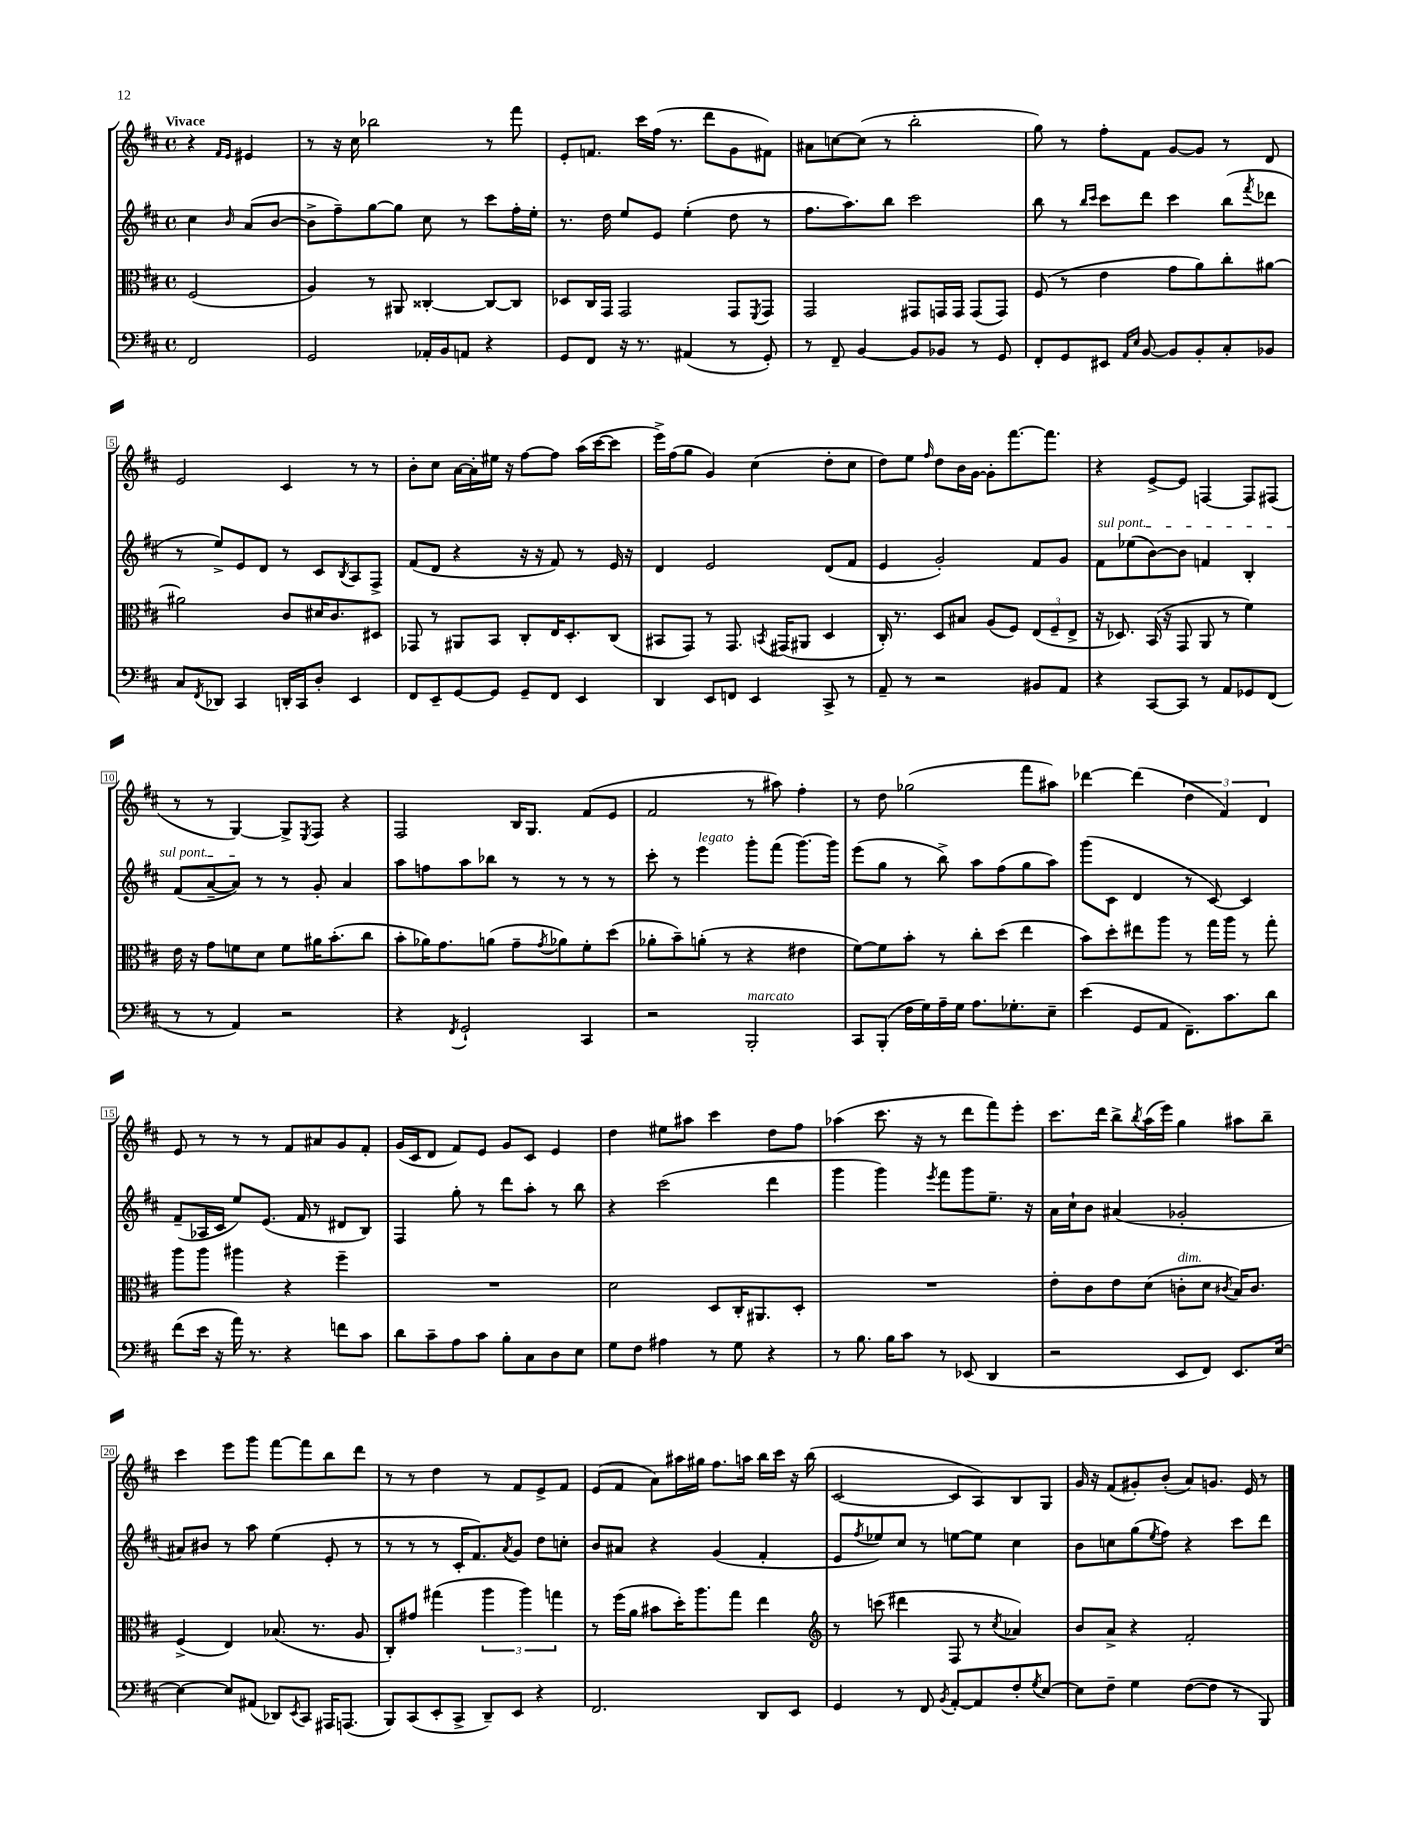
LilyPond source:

<<
\new StaffGroup <<
\new Staff = "s0" {
    \clef treble \key d \major \defaultTimeSignature \time 4/4 \partial 2 \tempo "Vivace"
    r4 \grace { fis'16 e'16 } eis'4 |
    r8 r16 cis''16 bes''2 r8 fis'''8 |
    e'8-. f'8. cis'''16 fis''16( r8. d'''8 g'8 fis'8) |
    ais'8 c''8~ c''8( r8 b''2-. |
    g''8) r8 fis''8-. fis'8 g'8~ g'8 r8 d'8 |
    e'2 cis'4 r8 r8 |
    b'8-. cis''8 a'16~ a'16-. eis''16 r16 fis''8~ fis''8 a''16( cis'''16~ cis'''8 |
    e'''16->) fis''16( g''8 g'4) cis''4( d''8-. cis''8 |
    d''8) e''8 \grace { fis''16 } d''8 b'16 g'16~ g'8-. fis'''8.~ fis'''8. |
    r4 e'8~-> e'8 f4~ f8 fis8( |
    r8 r8 g4~) g8-> \acciaccatura { e8 } fis8 r4 |
    fis2 b16 g8. fis'8( e'8 |
    fis'2 r8 ais''8) fis''4-. |
    r8 d''8 ges''2( fis'''8 ais''8) |
    des'''4~ des'''4( \tuplet 3/2 { d''4 fis'4) d'4 } |
    e'8 r8 r8 r8 fis'8 ais'8 g'8 fis'8-. |
    g'16( cis'16 d'8 fis'8) e'8 g'8 cis'8 e'4 |
    d''4 eis''8 ais''8 cis'''4 d''8 fis''8 |
    aes''4( cis'''8. r16 r8 d'''8 fis'''8) e'''8-. |
    cis'''8. d'''16 b''8-> \acciaccatura { b''8 } a''16( e'''16) g''4 ais''8 b''8-- |
    cis'''4 e'''8 g'''8 fis'''8~ fis'''8 b''8 d'''8 |
    r8 r8 d''4 r8 fis'8 e'8-> fis'8 |
    e'8( fis'8 a'8) ais''16 gis''16 fis''8. a''16 b''16 cis'''16 r16 b''16( |
    cis'2~ cis'8 a8) b8 g8 |
    g'16 r16 fis'8( gis'8-.) b'8-.( a'8) g'8. e'16 r8 \bar "|." |
}
\new Staff = "s1" {
    \clef treble \key d \major \defaultTimeSignature \time 4/4 \partial 2
    cis''4 \grace { b'16 } a'8( b'8~ |
    b'8-> fis''8--) g''8~ g''8 cis''8 r8 cis'''8 fis''16-. e''16-. |
    r8. d''16 e''8 e'8 e''4-.( d''8 r8 |
    fis''8. a''8.) b''8 cis'''2 |
    b''8 r8 \grace { b''16 cis'''16 } cis'''8 d'''8 cis'''4 b''8( \acciaccatura { fis'''8 } des'''8 |
    r8 e''8->) e'8 d'8 r8 cis'8 \acciaccatura { b8 } a8 fis8-> |
    fis'8( d'8 r4 r16 r16 fis'8) r8 e'16 r16 |
    d'4 e'2 d'8( fis'8 |
    e'4 g'2-.) fis'8 g'8 |
    \once \override TextSpanner.bound-details.left.text = \markup { \italic "sul pont." } fis'8\startTextSpan ees''8( b'8~) b'8 f'4 b4-. |
    fis'8( a'8~-- a'8\stopTextSpan) r8 r8 g'8-. a'4 |
    a''8 f''8 a''8 bes''8 r8 r8 r8 r8 |
    cis'''8-. r8 e'''4^\markup { \italic "legato" } g'''8-. fis'''8( g'''8.~) g'''16 |
    e'''8( g''8 r8 b''8->) a''8 fis''8( g''8 a''8) |
    g'''8( cis'8 d'4 r8 cis'8~) cis'4 |
    fis'8--( aes16 cis'16 e''8) e'8.( fis'16 r8 dis'8 b8) |
    fis4 g''8-. r8 d'''8 a''8-. r8 b''8 |
    r4 cis'''2( d'''4 |
    g'''4 g'''4) \acciaccatura { e'''8 } fis'''8 g'''8 e''8.-- r16 |
    a'16 cis''16-! b'8 ais'4( ges'2-. |
    ais'8) bis'8 r8 a''8 e''4( e'8-. r8 |
    r8 r8 r8 cis'16-. fis'8.) \acciaccatura { a'8 } g'8 d''8 c''8-. |
    b'8 ais'8 r4 g'4( fis'4-. |
    e'8 \acciaccatura { fis''8 } ees''8) cis''8 r8 e''8~ e''8 cis''4 |
    b'8 c''8 g''8( \acciaccatura { e''8 } fis''8) r4 cis'''8 d'''8 \bar "|." |
}
\new Staff = "s2" {
    \clef alto \key d \major \defaultTimeSignature \time 4/4 \partial 2
    fis2( |
    a4) r8 ais,8 cisis4~-. cisis8~ cisis8 |
    des8 cis16 g,16 g,2 g,8 \acciaccatura { fis,8 } g,8 |
    g,2 gis,8 g,16 g,16 g,8( g,8) |
    fis8( r8 e'4 g'8 a'8) cis''8-. ais'8~ |
    ais'2 cis'8 dis'16 cis'8. dis8 |
    ges,8 r8 ais,8 b,8 cis8-. e16 d8.-. cis8( |
    bis,8 g,8) r8 g,8. \acciaccatura { b,8 } gis,16( ais,8 d4 |
    cis16-.) r8. d8 bis8 a8( fis8) \tuplet 3/2 { e8( fis8-- e8-> } |
    r16 des8.) b,16( r16 g,8 a,8 r8 fis'4) |
    e'16 r16 g'8 f'8 d'8 f'8 ais'16 b'8.-.( cis''8 |
    b'8-. aes'16) g'8. a'8( g'8-- \acciaccatura { g'8 } aes'8) fis'8-. d''8( |
    aes'8-. b'8--) a'8-.( r8 r4 eis'4 |
    fis'8~) fis'8 b'8-. r8 cis''8-. d''8( e''4 |
    b'8) d''8-. eis''8 a''8 r8 g''16 a''16 r8 g''8-. |
    a''8 a''8 ais''4 r4 fis''4-- |
    R1 |
    d'2 d8 cis16-. ais,8. d8-. |
    R1 |
    e'8-. cis'8 e'8 d'8( c'8-.^\markup { \italic "dim." } d'8 \acciaccatura { cis'8 } b16) cis'8. |
    fis4->( e4) bes8.( r8. a8 |
    cis8-.) gis'8 gis''4( \tuplet 3/2 { a''4 a''4) g''4 } |
    r8 fis''16( a'16 bis'8 d''16-.) a''8. g''8 e''4 |
    \clef treble r8 c'''8( dis'''4 fis8 r8 \acciaccatura { cis''8 } aes'4) |
    b'8 a'8-> r4 fis'2-. \bar "|." |
}
\new Staff = "s3" {
    \clef bass \key d \major \defaultTimeSignature \time 4/4 \partial 2
    fis,2 |
    g,2 aes,16-. b,16 a,8 r4 |
    g,8 fis,8 r16 r8. ais,4( r8 g,8-.) |
    r8 fis,8-- b,4~ b,8 bes,8 r8 g,8 |
    fis,8-. g,8 eis,8 \grace { a,16 e16 } b,8~ b,8 b,8-. cis8-. bes,8 |
    cis8 \acciaccatura { fis,8 } des,8 cis,4 d,16-. cis,16 d8-. e,4 |
    fis,8 e,8-- g,8~ g,8 g,8-- fis,8 e,4 |
    d,4 e,8 f,8 e,4 cis,8-> r8 |
    a,8-- r8 r2 bis,8 a,8 |
    r4 cis,8~ cis,8 r8 a,8 ges,8 fis,8( |
    r8 r8 a,4) r2 |
    r4 \acciaccatura { fis,8 } g,2-! cis,4 |
    r2 b,,2-.^\markup { \italic "marcato" } |
    cis,8 b,,8-.( fis16 g16) a16-- g16 a8. ges8.-. e8-- |
    e'4( g,8 a,8 fis,8.--) cis'8. d'8 |
    fis'8( e'16 r16 a'16) r8. r4 f'8 cis'8 |
    d'8 cis'8-- a8 cis'8 b8-. cis8 d8 e8 |
    g8 fis8 ais4 r8 g8 r4 |
    r8 b8. b16 cis'8 r8 ees,8( d,4 |
    r2 e,8 fis,8) e,8. e16~ |
    e4~ e8 ais,8( des,8) \acciaccatura { e,8 } cis,8 ais,,16 a,,8.( |
    b,,8) cis,8( e,8-. cis,8-> d,8--) e,8 r4 |
    fis,2. d,8 e,8 |
    g,4 r8 fis,8 \acciaccatura { b,8 } a,8~-. a,8 fis8-. \acciaccatura { g8 } e8~ |
    e8 fis8-- g4 fis8~( fis8 r8 b,,8) \bar "|." |
}
>>
>>
\layout { \context { \Score \override BarNumber.stencil = #(make-stencil-boxer 0.1 0.3 ly:text-interface::print) } }
